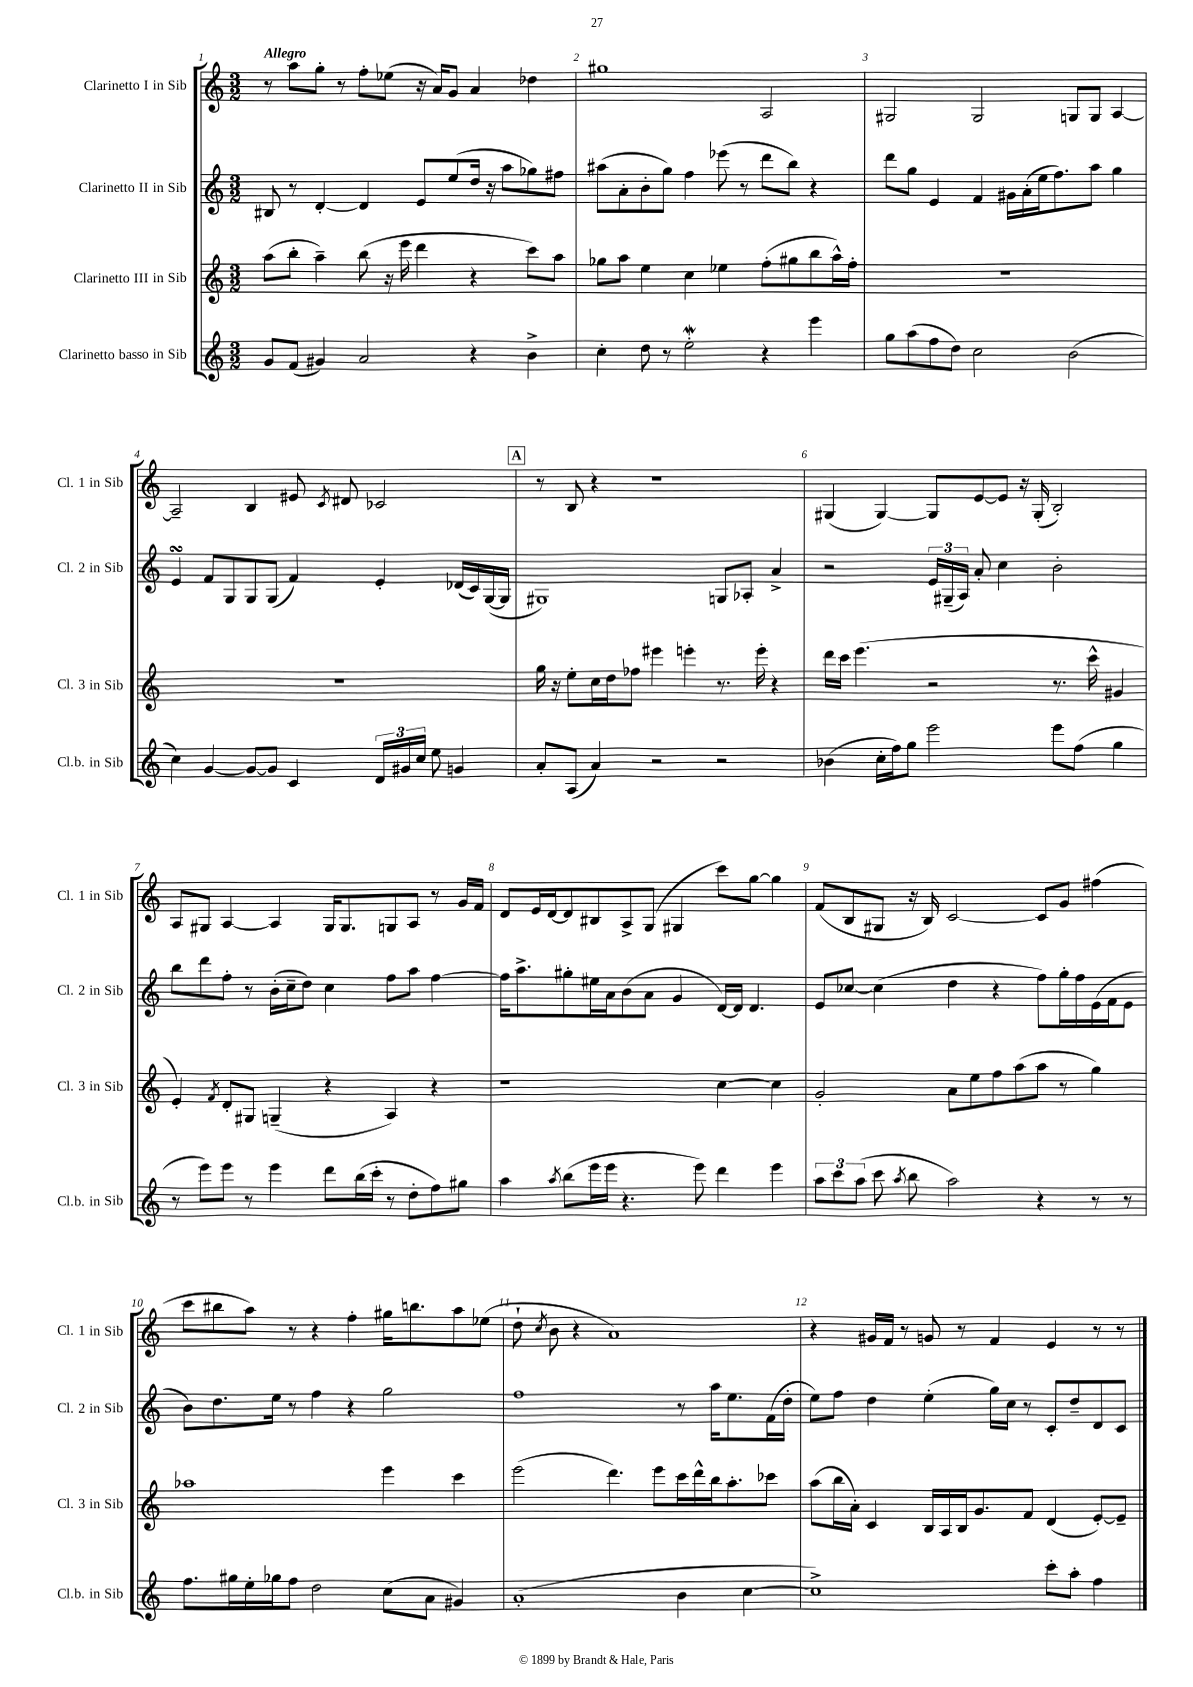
<<
\new StaffGroup <<
\new Staff = "s0" \with { instrumentName = "Clarinetto I in Sib" shortInstrumentName = "Cl. 1 in Sib" } {
    \clef treble \key c \major \numericTimeSignature \time 3/2 \tempo "Allegro"
    \autoBeamOff r8 a''8[ g''8]-. r8 f''8[-. ees''8]( r16 a'16[) g'8] a'4 des''4 |
    gis''1 a2 |
    gis2 gis2 g8[ g8] a4~ |
    a2-- b4 eis'8 \acciaccatura { c'8 } dis'8 ces'2 |
    \mark \markup { \box "A" } r8 b8 r4 r1 |
    gis4( gis4~) gis8[ e'8~ e'8] r16 gis16-.( b2-.) |
    a8[ gis8] a4~ a4 gis16[ gis8. g8 a8] r8 g'16[ f'16] |
    d'8[ e'16 d'16~ d'8 bis8 a8-> g8]( gis4 c'''8[) g''8]~ g''4 |
    f'8[( b8 gis8] r16 b16) c'2~ c'8[ g'8] fis''4( |
    c'''8[ bis''8 a''8]) r8 r4 f''4-. gis''16[ b''8. a''8 ees''8]( |
    d''8-! \acciaccatura { c''8 } b'8 r4 a'1) |
    r4 gis'16[ f'16] r8 g'8 r8 f'4 e'4 r8 r8 \bar "|." |
}
\new Staff = "s1" \with { instrumentName = "Clarinetto II in Sib" shortInstrumentName = "Cl. 2 in Sib" } {
    \clef treble \key c \major \numericTimeSignature \time 3/2
    \autoBeamOff bis8 r8 d'4~-. d'4 e'8[ e''8( d''16] r16 a''8[ ges''8) fis''8] |
    ais''8[( a'8-. b'8-. g''8]) f''4 ees'''8( r8 d'''8[ b''8]) r4 |
    d'''8[ g''8] e'4 f'4 gis'16[ a'16-.( e''16 f''8.) a''8] g''4 |
    e'4\turn f'8[ g8 g8 g8]( f'4) e'4-. des'16[( c'16) g16~( g16] |
    \mark \markup { \box "A" } gis1) g8[ aes8]-. a'4-> |
    r2 \tuplet 3/2 { e'16[ gis16--( a16]) } a'8-. c''4 b'2-. |
    b''8[ d'''8 f''8]-. r8 b'16[-.( c''16-- d''8]) c''4 f''8[ a''8] f''4~ |
    f''16[ a''8.-> gis''8-. eis''16 a'16 b'8( a'8] g'4 d'16[~) d'16] d'4. |
    e'8[ ces''8]~ ces''4( d''4 r4 f''8[) g''16-. f''16 e'16( f'16 e'8] |
    b'8[) d''8. e''16] r8 f''4 r4 g''2 |
    f''1 r8 a''16[ e''8. f'16( d''16]-. |
    e''8[) f''8] d''4 e''4-.( g''16[) c''16] r8 c'8[-. d''8-- d'8 c'8] \bar "|." |
}
\new Staff = "s2" \with { instrumentName = "Clarinetto III in Sib" shortInstrumentName = "Cl. 3 in Sib" } {
    \clef treble \key c \major \numericTimeSignature \time 3/2
    \autoBeamOff a''8[( b''8]-. a''4--) b''8( r16 e'''16 d'''4 r4 c'''8[) a''8] |
    ges''8[ a''8] e''4 c''4 ees''4 f''8[-.( gis''8 b''8 a''16-^) f''16]-. |
    R1. |
    R1. |
    \mark \markup { \box "A" } g''16 r16 e''8[-. c''16 d''16 fes''8] eis'''4 e'''4-. r8. e'''16-. r4 |
    d'''16[ c'''16] e'''4.( r2 r8. c'''16-^ gis'4 |
    e'4-.) \acciaccatura { f'8 } d'8[-. gis8] g4--( r4 a4) r4 |
    r1 c''4~ c''4 |
    g'2-. a'8[ e''8 f''8 a''8( a''8] r8 g''4) |
    aes''1 e'''4 c'''4 |
    e'''2( d'''4.) e'''8[ c'''16 d'''16-^ b''16 a''8.-. ces'''8] |
    a''8[( b''16 a'16]-.) c'4 b16[ a16 b16 g'8. f'8] d'4( e'8[~-.) e'8]-- \bar "|." |
}
\new Staff = "s3" \with { instrumentName = "Clarinetto basso in Sib" shortInstrumentName = "Cl.b. in Sib" } {
    \clef treble \key c \major \numericTimeSignature \time 3/2
    \autoBeamOff g'8[ f'8]( gis'4) a'2 r4 b'4-> |
    c''4-. d''8 r8 e''2-.\mordent r4 e'''4 |
    g''8[ a''8( f''8 d''8]) c''2 b'2( |
    c''4) g'4~ g'8[~ g'8] c'4 \tuplet 3/2 { d'16[ gis'16 c''16] } e''8 g'4 |
    \mark \markup { \box "A" } a'8[-. a8]( a'4) r2 r2 |
    bes'4( c''16[-. f''16) g''8] e'''2 e'''8[ f''8]( g''4 |
    r8 e'''8[) e'''8] r8 e'''4 d'''8[ b''16( c'''16]-. r8 d''8[-. f''8) gis''8] |
    a''4 \acciaccatura { a''8 } b''8[( e'''16 e'''16] r4. e'''8) d'''4 e'''4 |
    \tuplet 3/2 { a''8[ c'''8 a''8]( } c'''8 \acciaccatura { a''8 } b''8 a''2) r4 r8 r8 |
    f''8.[ gis''16 e''16-. ges''16 f''8] d''2 c''8[( a'8] gis'4) |
    a'1-.( b'4 c''4~ |
    c''1->) c'''8[-. a''8]-. f''4 \bar "|." |
}
>>
>>
\layout { \context { \Score \override BarNumber.break-visibility = ##(#f #t #t) barNumberVisibility = #all-bar-numbers-visible } }
